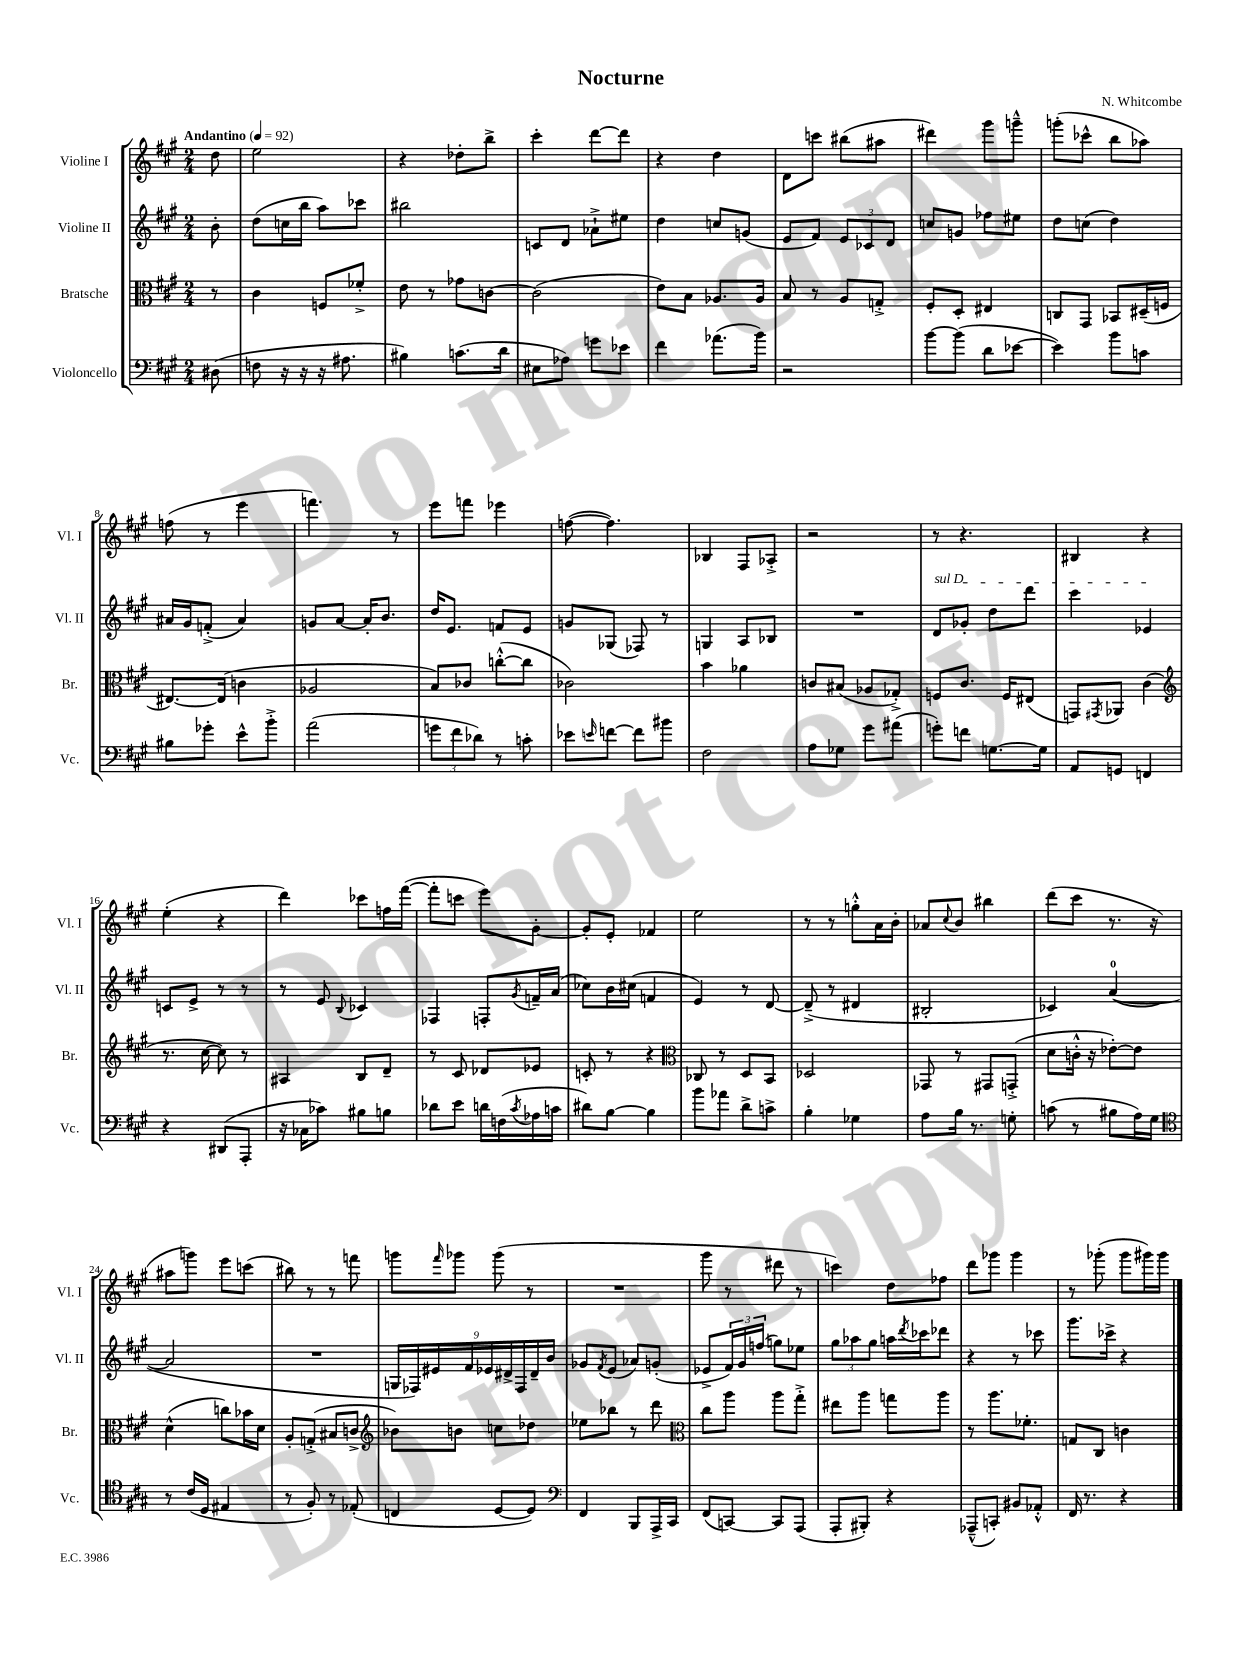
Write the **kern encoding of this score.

**kern	**kern	**kern	**kern
*part4	*part3	*part2	*part1
*staff4	*staff3	*staff2	*staff1
*I"Violoncello	*I"Bratsche	*I"Violine II	*I"Violine I
*I'Vc.	*I'Br.	*I'Vl. II	*I'Vl. I
*clefF4	*clefC3	*clefG2	*clefG2
*k[f#c#g#]	*k[f#c#g#]	*k[f#c#g#]	*k[f#c#g#]
*M2/4	*M2/4	*M2/4	*M2/4
*MM92	*MM92	*MM92	*MM92
=	=	=	=
!	!	!	!LO:TX:a:B:t=Andantino
(8D#X\	8r	8b'\	8dd\
=1	=1	=1	=1
8Fn\	4c#\	(8dd\L	2ee\
16r	.	16ccn\L	.
16r	.	16bb\JJ	.
16r	8Fn/L	8aa\L)	.
8.A#X\	.	.	.
.	8f-X'^/J	8ccc-X\J	.
=2	=2	=2	=2
4B#X\)	8e\	2bb#X\	4r
.	8r	.	.
(8.cn\L	8g-X\L	.	8dd-X'\L
.	[8cn\J	.	8bb^\J
16d\Jk	.	.	.
=3	=3	=3	=3
8E#X\L	(2c\]	8cn/L	4ccc#'\
8A-X\J)	.	8d/J	.
8gn\L	.	8a-X`^\L	[8ddd\L
8e-X\J	.	8ee#X\J	8ddd\J]
=4	=4	=4	=4
4f#\	8e\L)	4dd\	4r
.	8B\J	.	.
(8.a-X\L	8.A-X/L	8ccn/L	4dd\
.	.	(8gn/J	.
16b\Jk)	16A-/Jk	.	.
=5	=5	=5	=5
2r	8B/	8e/L	8d\L
.	8r	8f#/J)	8cccn\J
.	8A/L	12e/L	(8bb#X\L
.	.	12c-X/	.
.	8Gn'^/J	.	8aa#X\J
.	.	12d/J	.
=6	=6	=6	=6
[8b\L	8F#'/L	8ccn/L	4ddd#X\)
(8b\J]	8D'/J	8gn/J	.
8d\L	4E#X/	8ff-X\L	8ggg#\L
[8e-X\J	.	8ee#X\J	8gggn~^^\J
=7	=7	=7	=7
4e-\])	8Cn/L	8dd\L	(8gggn'\L
.	8GG#/J	(8ccn\J	8ccc-X^^\J
8b\L	8BB-X/L	4dd\)	8bb\L
8cn\J	(16D#X~/L	.	8aa-X\J)
.	16Fn/JJ	.	.
!!LO:LB:g=z
=8	=8	=8	=8
8B#X\L	[8.E#X/L)	16a#X/LL	(8ffn\
.	.	16g#/J	.
8g-X'\J	.	(8fn'^/J	8r
.	(16E#/Jk]	.	.
8e^^\L	4cn\	4a#/)	4eee\
8b'^\J	.	.	.
=9	=9	=9	=9
(2a\	2A-X/	8gn/L	4.fffn\)
.	.	[8a/J	.
.	.	16a'/KL]	.
.	.	8.b/J	.
.	.	.	8r
=10	=10	=10	=10
12gn\L	8B/L)	16dd/KL	8eee\L
.	.	8.e/J	.
12f#\	.	.	.
.	8c-X/J	.	8fffn\J
12d-X\J)	.	.	.
8r	([8ccn'^^\L	8fn/L	4eee-X\
8cn'\	8cc\J]	8e/J	.
=11	=11	=11	=11
8e-X\L	2c-X\)	8gn/L	([8ffn\
16qqen/	.	.	.
[8fn\J	.	(8G-X/J	4.ff\])
8f\L]	.	8F-X/)	.
8b#X\J	.	8r	.
=12	=12	=12	=12
2F#\	4b\	4Gn/	4B-X/
.	4a-X\	8A/L	8F#/L
.	.	8B-X/J	8A-X'^/J
=13	=13	=13	=13
8A\L	8cn/L	2r	2r
8G-X\J	(8B#X/J	.	.
8g#\L	8A-X/L	.	.
(8a#X\J	8G-X'^/J)	.	.
=14	=14	=14	=14
!	!	!LO:TX:a:i:t=sul D	!
8gn'\L)	8Fn/L	8d/L	8r
8fn\J	8.c#/J	8g-X'/J	4.r
[8.Gn\L	.	8dd\L	.
.	16F/KL	.	.
.	(8E#X/J	8ddd\J	.
16G\Jk]	.	.	.
=15	=15	=15	=15
8AA/L	8GGn/L)	4ccc#\	4B#X/
.	8qGG#X/	.	.
8GGn/J	8AA-X/J	.	.
4FFn/	(4c#\	4e-X/	4r
!!LO:LB:g=z
=16	=16	=16	=16
*	*clefG2	*	*
4r	8.r	8cn/L	(4ee'\
.	.	8e^/J	.
.	[16cc#\	.	.
(8DD#X/L	8cc#\])	8r	4r
8AAA'/J	8r	8r	.
=17	=17	=17	=17
16r	4A#X/	8r	4ddd\)
16C-X\KL	.	.	.
8c-X\J)	.	8e/	.
.	.	8qqB/	.
8B#X\L	8B/L	4c-X/	8ccc-X\L
8Bn\J	8d~/J	.	16ffn\L
.	.	.	([16fff#\JJ
=18	=18	=18	=18
8d-X\L	8r	4F-X/	8fff#'\L]
8e\J	8c#/	.	8cccn\J
16dn\LL	8d-X/L	8Fn'/L	8eee\L)
(16Fn\	.	.	.
8qc#/	.	8qg#/	.
16A-X\	8e-X/J	16fn~/L	[8g#'\J
16cn\JJ	.	(16a/JJ	.
=19	=19	=19	=19
8d#X\L)	8cn'/	8cc-X\L)	8g#'/L]
[8B\J	8r	16b\L	8e'/J
.	.	(16cc#X\JJ	.
4B\]	4r	4fn/	4f-X/
=20	=20	=20	=20
*	*clefC3	*	*
8b\L	8C-X/	4e/)	2ee\
8a-X\J	8r	.	.
8d^\L	8D/L	8r	.
8cn^\J	8BB/J	[8d/	.
=21	=21	=21	=21
4B'\	2D-X/	(8d~^/]	8r
.	.	8r	8r
4G-X\	.	4d#X/	8ggn'^^\L
.	.	.	16a\L
.	.	.	16b'\JJ
=22	=22	=22	=22
8A\L	8GG-X/	2B#X'/	8a-X/L
.	.	.	8qqcc#/
16B\Jk	8r	.	8b/J
8.r	.	.	.
.	8GG#X/L	.	4bb#X\
8Gn'\	(8GGn'^/J	.	.
=23	=23	=23	=23
(8cn\	8d\L	4c-X/)	(8ddd\L
8r	16cn'^^\Jk	.	8ccc#\J
.	16r	.	.
8B#X\L	[8e-X'\L)	([4a/	8.r
16A\L)	8e-\J]	.	.
16G#\JJ	.	.	16r
!!LO:LB:g=z
=24	=24	=24	=24
*clefC4	*	*	*
8r	(4d^^\	2a/]	8aa#X\L
(16c#/LL	.	.	8gggn\J)
16D/JJ	.	.	.
4E#X/	8ccn\L)	.	8eee\L
.	16b-X\L	.	(8cccn\J
.	16d\JJ	.	.
=25	=25	=25	=25
8r	8A'/L	2r	8bb#X\)
8F#'/)	(8Gn'^/J	.	8r
8r	8B#X/L	.	8r
(8E-X'/	8cn^/J	.	8fffn\
=26	=26	=26	=26
*	*clefG2	*	*
4Cn/	8b-X\L)	18Gn/LL	8gggn\L
.	.	18F-X/)	.
.	.	18e#X/	.
.	.	.	16qqfff#/
.	8bn\J	.	8ggg-X\J
.	.	18f#/	.
.	.	18e-X/	.
[8D/L	8ccn\L	.	(8ggg-\
.	.	18d#X^/	.
.	.	18F-/	.
8D/J])	8dd-X\J	.	8r
.	.	18d#~/	.
.	.	18b/JJ	.
=27	=27	=27	=27
*clefF4	*	*	*
4FF#/	8ee-X\L	8g-X/L	2r
.	.	8qf#/	.
.	8bb-X\J	(8e/J	.
8BBB/L	8r	8a-X/L)	.
16AAA^/L	8ddd\	(8gn'/J	.
16CC#/JJ	.	.	.
=28	=28	=28	=28
*	*clefC3	*	*
(8FF#/L	8cc#\L	8e-X^/L	8ggg#\
[8CCn/J)	8aa\J	24f#/L)	8r
.	.	24g#/	.
.	.	(24ffn/JJ	.
8CC/L]	8aa\L	8ggn\L)	8ddd#X\
(8AAA/J	8gg#'^\J	8ee-X\J	8r
=29	=29	=29	=29
8AAA'/L	8ee#X\L	12gg#\L	4cccn\)
.	.	12aa-X\	.
8BBB#X'/J)	8aa\J	.	.
.	.	12gg#\J	.
4r	8ggn\L	16aan\LL	8dd\L
.	.	8qddd/	.
.	.	16ccc-X\J	.
.	8aa\J	8ddd-X\J	8ff-X\J
=30	=30	=30	=30
(8AAA-X~^^/L	8r	4r	8ddd\L
8CCn'/J)	8.aa\L	.	8ggg-X\J
8BB#X/L	.	8r	4ggg-\
.	8.f-X'\J	.	.
8AA-X'^^/J	.	8ccc-X\	.
=31	=31	=31	=31
16FF#/	8Gn/L	8.ggg#\L	8r
8.r	.	.	.
.	8C#/J	.	(8ggg-X'\
.	.	16ccc-X^\Jk	.
4r	4cn\	4r	8ggg-\L
.	.	.	16ggg#X\L)
.	.	.	16ggg#\JJ
==	==	==	==
*-	*-	*-	*-
